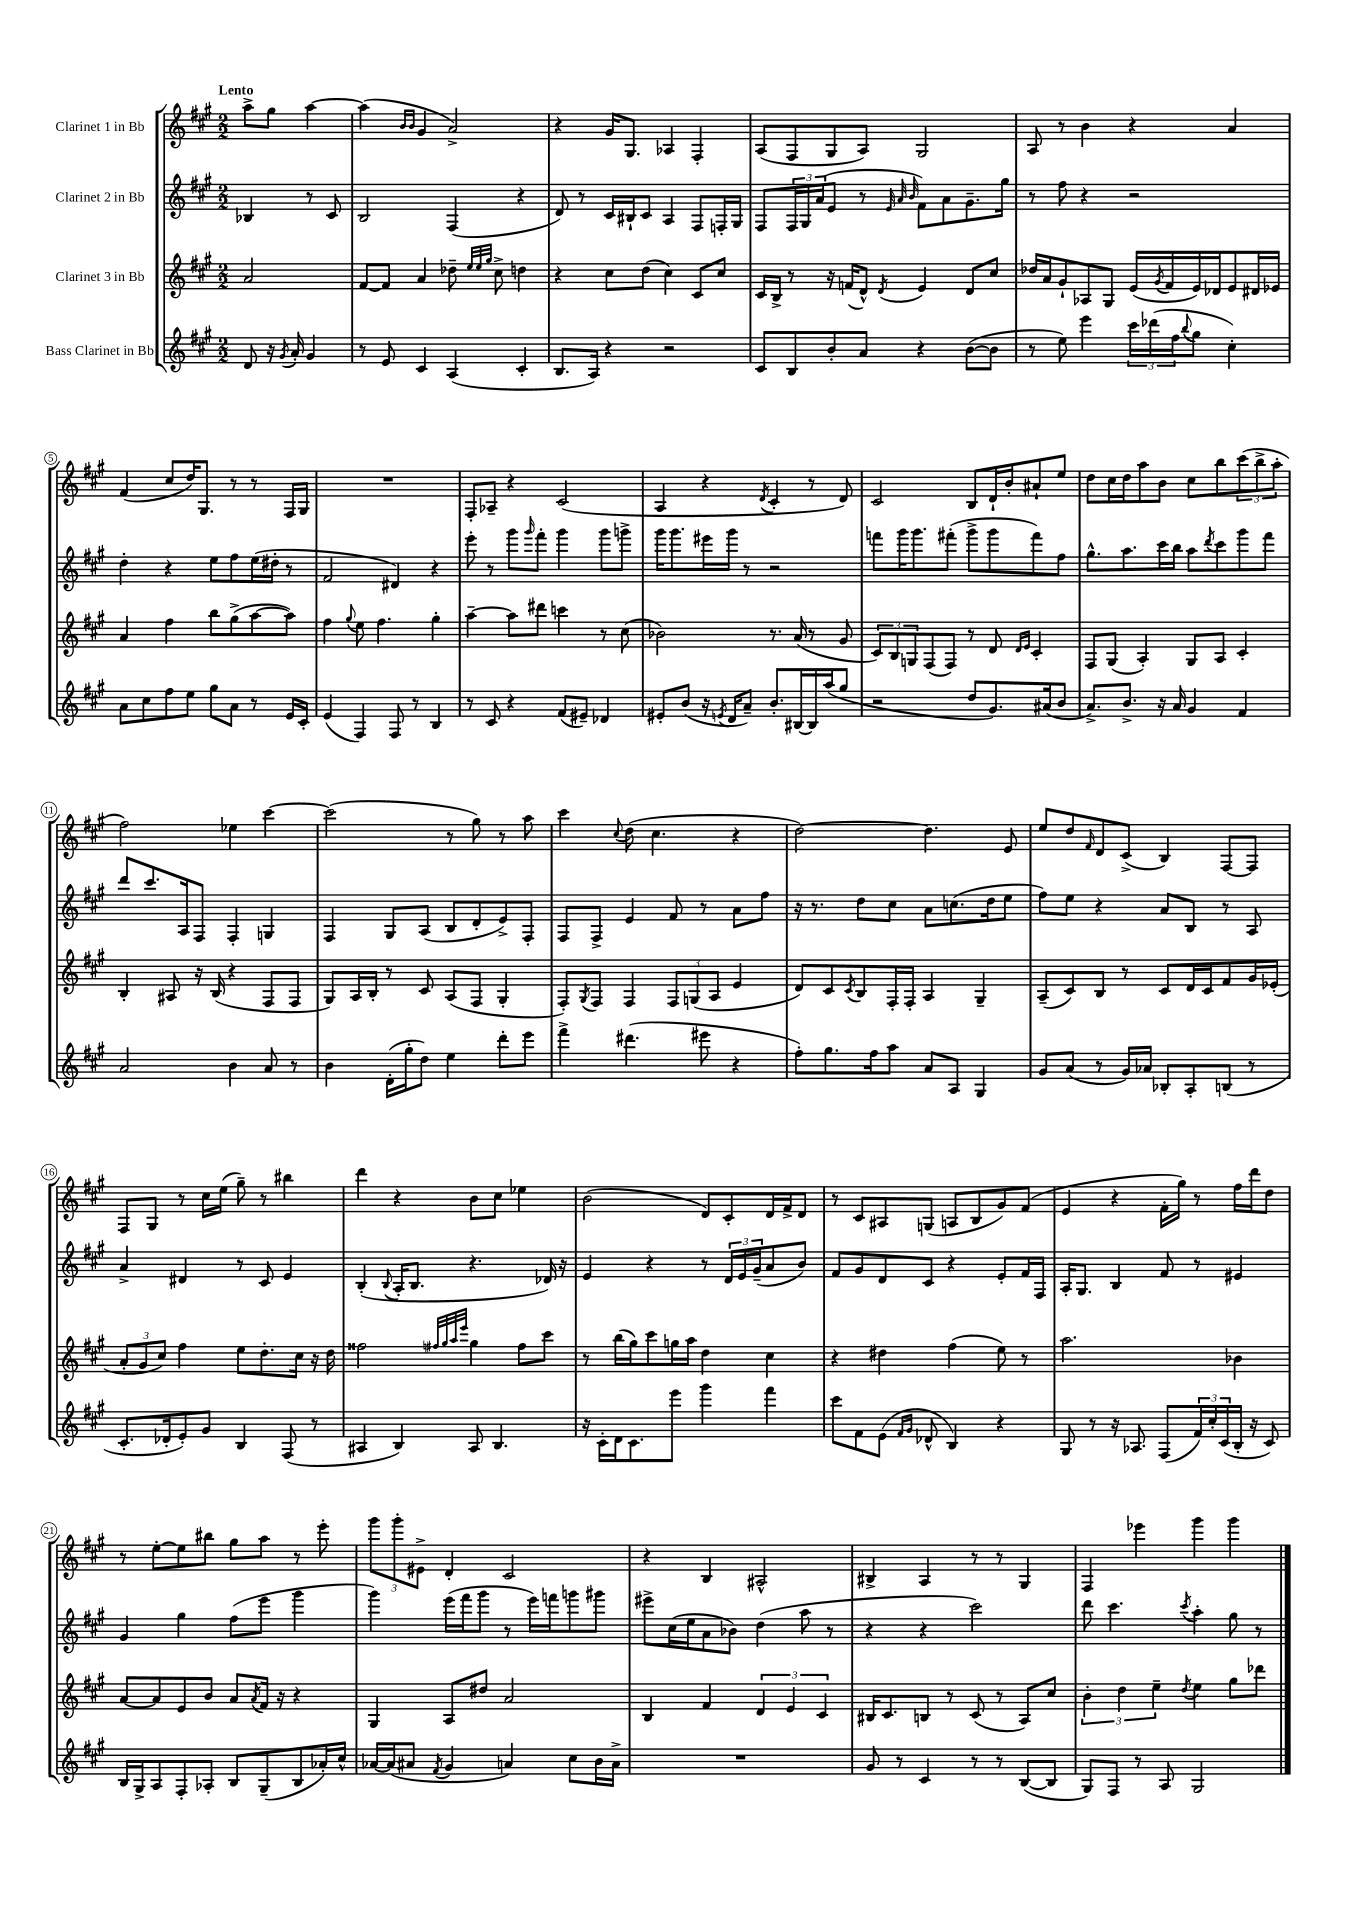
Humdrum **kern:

**kern	**kern	**kern	**kern
*staff4	*staff3	*staff2	*staff1
*clefG2	*clefG2	*clefG2	*clefG2
*k[f#c#g#]	*k[f#c#g#]	*k[f#c#g#]	*k[f#c#g#]
*M2/2	*M2/2	*M2/2	*M2/2
8d/	2a/	4B-/	8aa^\L
16r	.	.	8gg#\J
8qg#/	.	.	.
16a'/	.	.	.
4g#/	.	8r	[4aa\
.	.	8c#/	.
=	=	=	=
8r	[8f#/L	2B/	(4aa\]
8e/	8f#/]J	.	.
.	.	.	16qqb/LL
.	.	.	16qqb/JJ
4c#/	4a/	.	4g#/
(4A/	8dd-~\	(4F#/	2a^/)
.	32qqee/LLL	.	.
.	32qqee/	.	.
.	32qqgg#/JJJ	.	.
.	8cc#^\	.	.
4c#'/	4dd\	4r	.
=	=	=	=
8.B/L	4r	8d/)	4r
.	.	8r	.
16A/Jk)	.	.	.
4r	8cc#\L	16c#/LL	16g#/LK
.	.	16B#`/J	8.G#/J
.	(8dd\J	8c#/J	.
2r	4cc#\)	4A/	4A-/
.	8c#/L	8F#/L	4F#'/
.	8cc#/J	16F'/L	.
.	.	16G#/JJ	.
=	=	=	=
8c#/L	16c#/LL	8F#/L	(8A/L
.	16B^/JJ	.	.
8B/	8r	24F#/L	8F#/
.	.	24G#/	.
.	.	(24a/J	.
8b'/	16r	8e/J	8G#/
.	(16f/LK	.	.
8a/J	8d^^/J)	8r	8A/J)
.	.	32qqe/	.
.	.	32qqa/	.
.	8qd/	32qqb/	.
4r	4e/	8f#\L)	2G#/
.	.	8a\	.
([8b\L	8d/L	8.g#~\	.
8b\]J	8cc#/J	.	.
.	.	16gg#\Jk	.
=	=	=	=
8r	16dd-/LL	8r	8A/
.	16a/J	.	.
8ee\)	8g#`/	8ff#\	8r
4eee\	8A-/	4r	4b\
.	8G#/J	.	.
24ccc#\LL	(16e/LL	2r	4r
(24ddd-\	.	.	.
.	8qg#/	.	.
.	16f#/	.	.
24ff#\J	.	.	.
8qqbb/	.	.	.
8gg#\J	16e/)	.	.
.	16d-/J	.	.
4cc#'\)	8e/	.	4a/
.	16d#/L	.	.
.	16e-/JJ	.	.
=	=	=	=
8a\L	4a/	4dd'\	(4f#/
8cc#\	.	.	.
8ff#\	4ff#\	4r	8cc#/L
8ee\J	.	.	16dd/K)
.	.	.	8.G#/J
8gg#\L	8bb\L	8ee\L	.
8a\J	(8gg#^\	8ff#\	8r
8r	[8aa\	(16ee\L	8r
.	.	16dd#'\JJ	.
16e/LL	8aa\]J)	8r	16F#/LL
16c#'/JJ	.	.	16G#/JJ
=	=	=	=
(4e/	4ff#\	2f#/	1r
.	8qqgg#/	.	.
4F#/)	8ee\	.	.
.	4.ff#\	.	.
8F#/	.	4d#/)	.
8r	.	.	.
4B/	4gg#'\	4r	.
=	=	=	=
8r	[4aa~\	8eee'\	8F#'/L
8c#/	.	8r	8A-~/J
4r	8aa\]L	8ggg#\L	4r
.	.	16qqggg#/	.
.	8ddd#\J	8fff#'\J	.
(8f#/L	4ccc\	4ggg#\	(2c#/
8e#~/J)	.	.	.
4d-/	8r	8ggg#\L	.
.	(8cc#\	8ggg^\J	.
=	=	=	=
8e#'/L	2b-\)	16ggg#\LK	4A/
.	.	8.ggg#\	.
(8b/J	.	.	.
16r	.	16eee#\L	4r
8qe/	.	.	.
16d/LK	.	16ggg#\JJ	.
8a~/J)	.	8r	.
.	.	.	8qd/
8.b'/L	8.r	2r	4c#'/
[16B#/L	(16a/	.	.
16B#/]	8r	.	8r
(16aa/J	.	.	.
8gg#/J	8g#/	.	8d/)
=	=	=	=
2r	12c#/L)	8fff\L	2c#/
.	12B/	.	.
.	.	16ggg#\K	.
.	12G/	.	.
.	.	8.ggg#\	.
.	(8F#/	.	.
.	8F#/J)	(8fff#'\J	.
8dd/L	8r	8ggg#^\L	8B/L
8.g#/)	8d/	8ggg#\	16d`/L
.	.	.	16b'/J
.	16qqd/LL	.	.
.	16qqe/JJ	.	.
.	4c#'/	8fff#\)	8a#`/
(16a#/k	.	.	.
8b/J	.	8ff#\J	8ee/J
=	=	=	=
8.a^/L)	8F#/L	8.gg#^^\L	8dd\L
.	(8G#/J	.	16cc#\L
8.b^/J	.	8.aa\	16dd\J
.	4A'/)	.	8aa\
16r	.	16ccc#\L	8b\J
16a/	.	16bb\JJ	.
4g#/	8G#/L	8aa\L	8cc#\L
.	.	8qddd/	.
.	8A/J	8ccc#\	8bb\
4f#/	4c#'/	8ggg#\	(12ccc#\
.	.	.	12bb^\
.	.	8fff#\J	.
.	.	.	12aa'\J
=	=	=	=
2a/	4B'/	8ddd/L	2ff#\)
.	.	8.ccc#/	.
.	8A#/	.	.
.	.	16A/k	.
.	16r	8F#/J	.
.	(16B/	.	.
4b\	4r	4F#'/	4ee-\
8a/	8F#/L	4G/	[4ccc#\
8r	8F#/J	.	.
=	=	=	=
4b\	8G#/L)	4F#/	(2ccc#\]
.	16A/L	.	.
.	16B'/JJ	.	.
(16d'\LL	8r	8G#/L	.
16gg#'\J	.	.	.
8dd\J)	8c#/	(8A/J	.
4ee\	(8A/L	8B/L	8r
.	8F#/J	8d'/	8gg#\)
8ddd'\L	4G#'/	8e^/)	8r
8eee\J	.	8F#'/J	8aa\
=	=	=	=
4fff#^\	8F#'/L)	8F#/L	4ccc#\
.	8qG#/	.	.
.	8F#/J	8F#^/J	.
.	.	.	8qqcc#/
(4.ddd#\	4F#/	4e/	(8dd\
.	.	.	4.cc#\
.	12F#/L	8f#/	.
.	(12G/	.	.
8eee#\	.	8r	.
.	12A/J	.	.
4r	4e/	8a\L	4r
.	.	8ff#\J	.
=	=	=	=
8ff#'\L)	8d/L)	16r	[2dd\)
.	.	8.r	.
8.gg#\	8c#/	.	.
.	8qc#/	.	.
.	8B/	8dd\L	.
16ff#\k	.	.	.
8aa\J	16F#'/L	8cc#\J	.
.	16F#'/JJ	.	.
8a/L	4A/	8a\L	4.dd\]
8A/J	.	(8.cc\	.
4G#/	4G#~/	.	.
.	.	16dd\k	.
.	.	8ee\J	8e/
=	=	=	=
8g#/L	(8A~/L	8ff#\L)	8ee/L
(8a/J	8c#/)	8ee\J	8dd/
.	.	.	16qqf#/
8r	8B/J	4r	8d/
16g#/LL)	8r	.	(8c#^/J
16a-/JJ	.	.	.
8B-'/L	8c#/L	8a/L	4B/)
8A'/	16d/L	8B/J	.
.	16c#/J	.	.
(8B/J	8f#/	8r	[8F#/L
8r	16g#/L	8A/	8F#/]J
.	(16e-'/JJ	.	.
=	=	=	=
8.c#'/L	12a'/L	4a^/	8F#/L
.	12g#/	.	.
.	.	.	8G#/J
.	12cc#/J)	.	.
16d-'/k	.	.	.
8e'/)	4ff#\	4d#/	8r
8g#/J	.	.	16cc#\LL
.	.	.	(16ee\JJ
4B/	8ee\L	8r	8gg#~\)
.	8.dd'\	8c#/	8r
(8F#/	.	4e/	4bb#\
.	16cc#\Jk	.	.
8r	16r	.	.
.	16dd\	.	.
=	=	=	=
4A#/	2ff##\	(4B'/	4ddd\
.	.	8qqB/	.
4B/)	.	16A'/LK	4r
.	.	8.B/J	.
.	32qqff#/LLL	.	.
.	32qqgg#/	.	.
.	32qqaa/	.	.
.	32qqeee/JJJ	.	.
8A#/	4gg#\	4.r	8b\L
4.B/	.	.	8cc#\J
.	8ff#\L	.	4ee-\
.	8ccc#\J	16d-/)	.
.	.	16r	.
=	=	=	=
16r	8r	4e/	(2b\
16c#'\LL	.	.	.
16d\J	(16bb\LL	.	.
8.c#\	16gg#\J)	.	.
.	8ccc#\	4r	.
8eee\J	16gg\L	.	.
.	16aa\JJ	.	.
4ggg#\	4dd\	8r	8d/L)
.	.	24d/LL	8c#'/
.	.	24e/	.
.	.	(24g#~/J	.
4fff#\	4cc#\	8a/	16d/L
.	.	.	16f#^/J
.	.	8b/J)	8d/J
=	=	=	=
8ccc#\L	4r	8f#/L	8r
8f#\	.	8g#/	8c#/L
(8e\J	4dd#\	8d/	8A#/
16qqf#/LL	.	.	.
16qqg#/JJ	.	.	.
8d-^^/	.	8c#/J	(8G/J
4B/)	(4ff#\	4r	8A/L
.	.	.	8B/
4r	8ee\)	8e'/L	8g#/)
.	8r	16f#/L	(8f#/J
.	.	16F#/JJ	.
=	=	=	=
8G#/	2.aa\	16A'/LK	4e/
.	.	8.G#/J	.
8r	.	.	.
16r	.	4B/	4r
8.A-/	.	.	.
(8F#/L	.	8f#/	16f#'\LL
.	.	.	16gg#\JJ)
24f#/L)	.	8r	8r
24cc#'/	.	.	.
(24c#/	.	.	.
16B'/JJ	4b-\	4e#/	16ff#\LL
16r	.	.	16ddd\J
8c#/)	.	.	8dd\J
=	=	=	=
16B/LL	[8a/L	4g#/	8r
16G#^/J	.	.	.
8A/	8a/]	.	[8ee'\L
8F#'/	8e/	4gg#\	8ee\]
8A-'/J	8b/J	.	8bb#\J
8B/L	8a/L	(8ff#\L	8gg#\L
.	8qa/	.	.
(8G#~/	16f#/Jk	8eee\J	8aa\J
.	16r	.	.
8B/	4r	4ggg#\	8r
16a-'/L)	.	.	8eee'\
16cc#^^/JJ	.	.	.
=	=	=	=
[16a-/LL	4G#/	4ggg#\)	12ggg#\L
(16a-/]J	.	.	.
.	.	.	12ggg#'\
8a#/J	.	.	.
.	.	.	12e#^\J
8qf#/	.	.	.
4g#/	8A/L	(16eee\LL	4d'/
.	.	16fff#\J	.
.	8dd#/J	8ggg#\J	.
4a/)	2a/	8r	2c#/
.	.	16eee\LL)	.
.	.	16fff\J	.
8cc#\L	.	8ggg\	.
16b\L	.	8ggg#\J	.
16a^\JJ	.	.	.
=	=	=	=
1r	4B/	8eee#^\L	4r
.	.	(16cc#\L	.
.	.	16ee\J	.
.	4f#/	8a\	4B/
.	.	8b-\J)	.
.	6d/	(4dd\	2A#^^/
.	6e/	.	.
.	.	8aa\	.
.	6c#/	.	.
.	.	8r	.
=	=	=	=
8g#/	16B#/LK	4r	4B#^/
.	8.c#/	.	.
8r	.	.	.
4c#/	8B/J	4r	4A/
.	8r	.	.
8r	(8c#/	2ccc#\)	8r
8r	8r	.	8r
([8B/L	8A/L)	.	4G#/
8B/]J	8cc#/J	.	.
=	=	=	=
8G#/L)	6b'\	8ddd\	4F#/
8F#/J	.	4.ccc#\	.
.	6dd\	.	.
8r	.	.	4eee-\
.	6ee~\	.	.
8A/	.	.	.
.	8qdd/	8qccc#/	.
2G#/	4ee\	4aa'\	4ggg#\
.	8gg#\L	8gg#\	4ggg#\
.	8ddd-\J	8r	.
==	==	==	==
*-	*-	*-	*-
